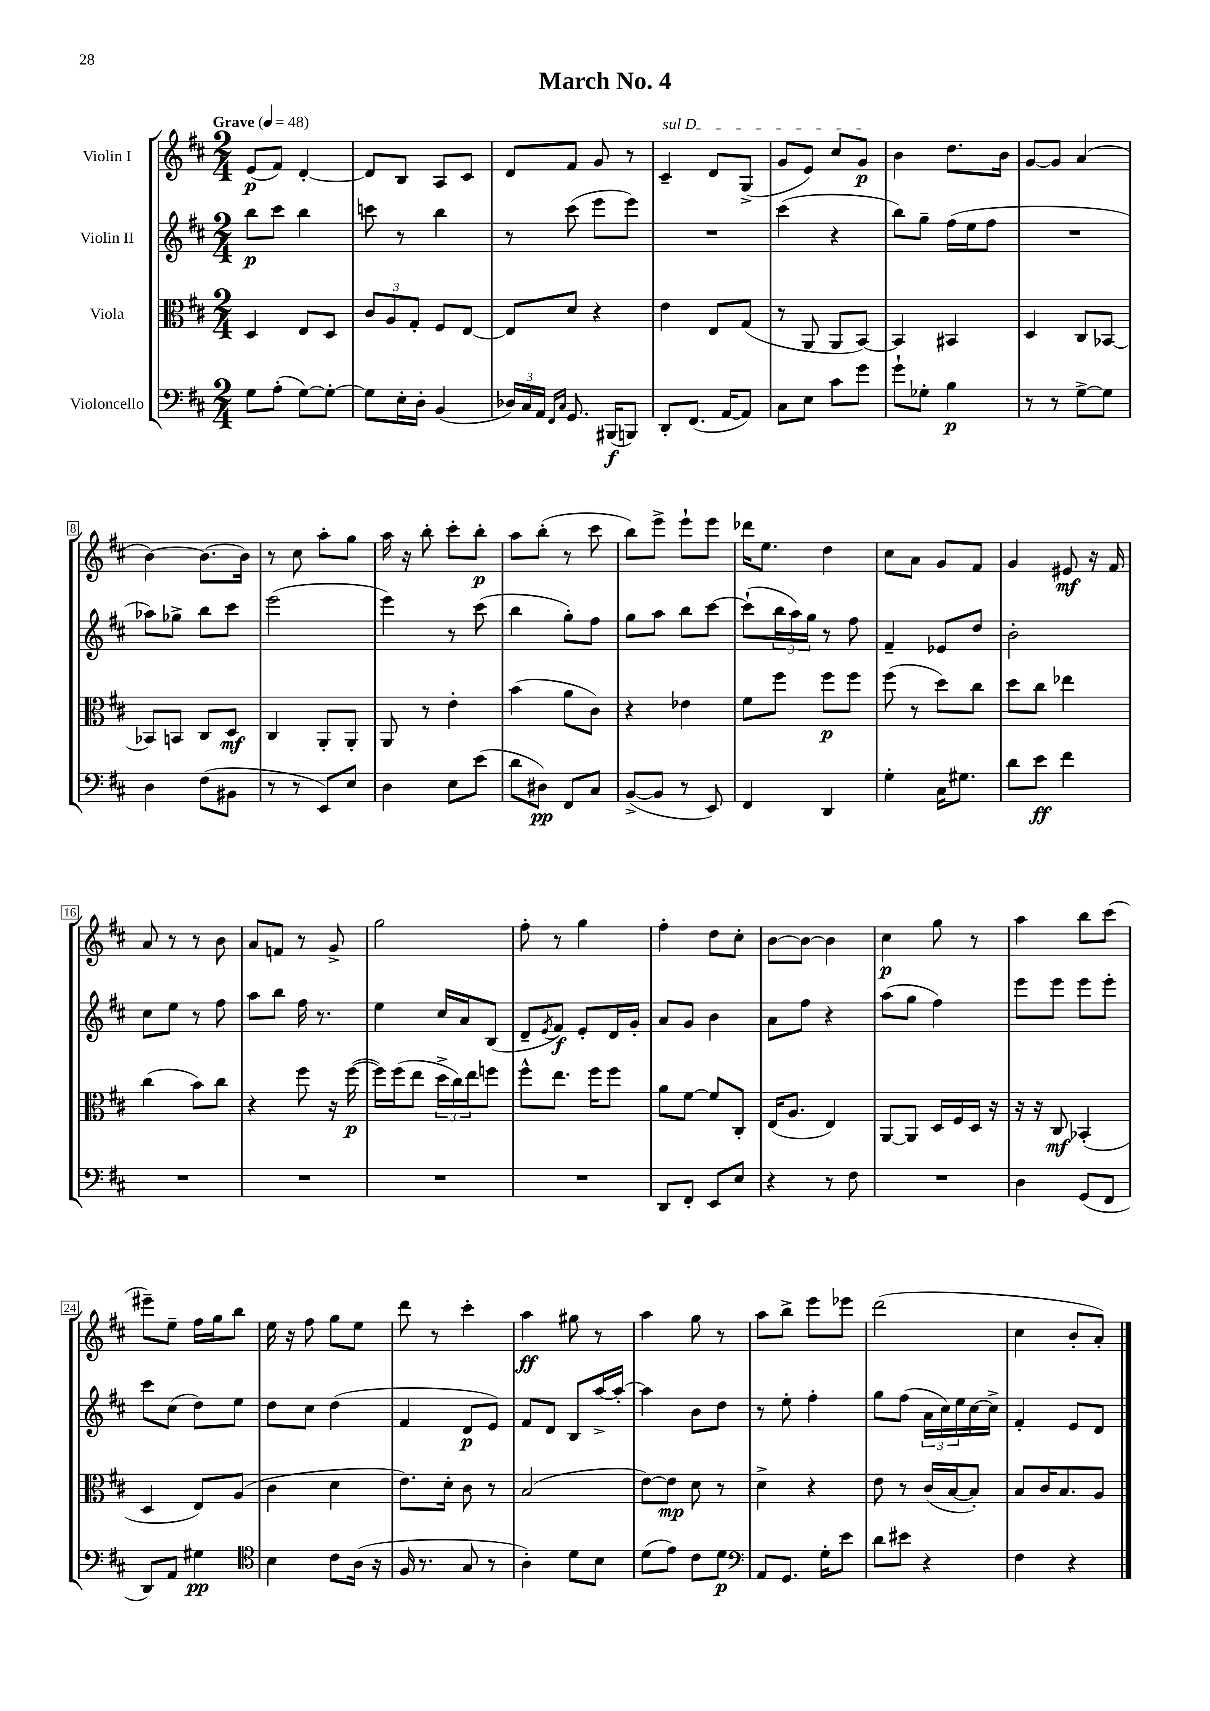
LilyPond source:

\header { title = "March No. 4" }
<<
\new StaffGroup <<
\new Staff = "s0" \with { instrumentName = "Violin I" } {
    \clef treble \key d \major \numericTimeSignature \time 2/4 \tempo "Grave" 4 = 48
    e'8\p( fis'8) d'4~-. |
    d'8 b8 a8 cis'8 |
    d'8 fis'8 g'8 r8 |
    \once \override TextSpanner.bound-details.left.text = \markup { \italic "sul D" } cis'4--\startTextSpan d'8 g8->( |
    g'8 e'8) cis''8 g'8\p\stopTextSpan |
    b'4 d''8. b'16 |
    g'8~ g'8 a'4( |
    b'4~) b'8.~ b'16 |
    r8 cis''8 a''8-. g''8 |
    a''16 r16 b''8-. cis'''8-. b''8-.\p |
    a''8 b''8-.( r8 cis'''8 |
    b''8) e'''8-> e'''8-! e'''8 |
    des'''16 e''8. d''4 |
    cis''8 a'8 g'8 fis'8 |
    g'4 eis'8\mf r16 fis'16 |
    a'8 r8 r8 b'8 |
    a'8 f'8 r8 g'8-> |
    g''2 |
    fis''8-. r8 g''4 |
    fis''4-. d''8 cis''8-. |
    b'8~ b'8~ b'4 |
    cis''4\p g''8 r8 |
    a''4 b''8 cis'''8( |
    eis'''8--) e''8-- fis''16 g''16 b''8 |
    e''16 r16 fis''8 g''8 e''8 |
    d'''8 r8 cis'''4-. |
    a''4\ff gis''8 r8 |
    a''4 g''8 r8 |
    a''8 b''8-> e'''8 ees'''8 |
    d'''2( |
    cis''4 b'8-. a'8-.) \bar "|." |
}
\new Staff = "s1" \with { instrumentName = "Violin II" } {
    \clef treble \key d \major \numericTimeSignature \time 2/4
    b''8\p cis'''8 b''4 |
    c'''8 r8 b''4 |
    r8 cis'''8( e'''8 e'''8) |
    R2 |
    cis'''4( r4 |
    b''8) g''8-- fis''16( e''16 fis''8 |
    R2 |
    aes''8) ges''8-> b''8 cis'''8 |
    e'''2( |
    e'''4) r8 cis'''8( |
    b''4 g''8-.) fis''8 |
    g''8 a''8 b''8 cis'''8~ |
    cis'''8-!( \tuplet 3/2 { b''16 a''16) g''16 } r8 fis''8 |
    fis'4-- ees'8 d''8 |
    b'2-. |
    cis''8 e''8 r8 fis''8 |
    a''8 b''8 fis''16 r8. |
    e''4 cis''16 a'16 b8( |
    d'8-- \acciaccatura { e'8 } fis'8\f) e'8-. d'16 g'16-. |
    a'8 g'8 b'4 |
    a'8 fis''8 r4 |
    a''8( g''8 fis''4) |
    e'''8 e'''8 e'''8 e'''8-. |
    cis'''8 cis''8( d''8) e''8 |
    d''8 cis''8 d''4( |
    fis'4 d'8\p e'8) |
    fis'8 d'8 b8 a''16~-> a''16~-. |
    a''4 b'8 d''8 |
    r8 e''8-. fis''4-. |
    g''8 fis''8( \tuplet 3/2 { a'16 cis''16) e''16 } cis''16~ cis''16-> |
    fis'4-. e'8 d'8 \bar "|." |
}
\new Staff = "s2" \with { instrumentName = "Viola" } {
    \clef alto \key d \major \numericTimeSignature \time 2/4
    d4 e8 d8 |
    \tuplet 3/2 { cis'8 a8 g8-. } fis8 e8~ |
    e8 d'8 r4 |
    e'4 e8 g8( |
    r8 a,8 a,8 b,8~) |
    b,4 bis,4 |
    d4 cis8 bes,8~ |
    bes,8 b,8 cis8 d8\mf |
    cis4 a,8-. a,8-. |
    a,8 r8 e'4-. |
    b'4( a'8 cis'8) |
    r4 ees'4 |
    fis'8 fis''8 fis''8\p fis''8 |
    fis''8( r8 d''8) cis''8 |
    d''8 cis''8 ees''4 |
    cis''4( b'8) cis''8 |
    r4 fis''8 r16 fis''16~\p( |
    fis''16) fis''16( e''8 \tuplet 3/2 { d''16-> cis''16) e''16 } f''8 |
    fis''8-^ e''8. fis''16 fis''8 |
    a'8 fis'8~ fis'8 cis8-. |
    e16( a8. e4) |
    a,8~ a,8 d16 fis16 d16 r16 |
    r16 r16 cis8\mf bes,4-.( |
    d4 e8) a8( |
    cis'4 d'4 |
    e'8.) d'16-. cis'8 r8 |
    b2( |
    e'8~) e'8\mp d'8 r8 |
    d'4-> r4 |
    e'8 r8 cis'16( b16~ b8-.) |
    b8 cis'16 b8. a8 \bar "|." |
}
\new Staff = "s3" \with { instrumentName = "Violoncello" } {
    \clef bass \key d \major \numericTimeSignature \time 2/4
    g8 a8-.( g8~) g8~-. |
    g8 e16-. d16-. b,4( |
    \tuplet 3/2 { des16) cis16 a,16 } \grace { fis,16 cis16 } g,8. bis,,16\f( b,,8) |
    d,8-. fis,8.( a,16~ a,8) |
    cis8 e8 cis'8 g'8 |
    g'8-! ges8-. b4\p |
    r8 r8 g8~-> g8 |
    d4 fis8( bis,8 |
    r8 r8 e,8) e8 |
    d4 e8 e'8( |
    d'8 dis8\pp) fis,8 cis8 |
    b,8~->( b,8 r8 e,8) |
    fis,4 d,4 |
    g4-. cis16 gis8. |
    d'8 e'8\ff fis'4 |
    R2 |
    R2 |
    R2 |
    R2 |
    d,8 fis,8-. e,8 e8 |
    r4 r8 fis8 |
    R2 |
    d4 g,8( fis,8 |
    d,8) a,8 gis4\pp |
    \clef tenor b4 cis'8 a16( r16 |
    fis16 r8. g8 r8 |
    a4-.) d'8 b8 |
    d'8( e'8) cis'8 d'8\p |
    \clef bass a,8 g,8. g16-. e'8 |
    d'8 eis'8 r4 |
    fis4 r4 \bar "|." |
}
>>
>>
\layout { \context { \Score \override BarNumber.stencil = #(make-stencil-boxer 0.1 0.3 ly:text-interface::print) } }
